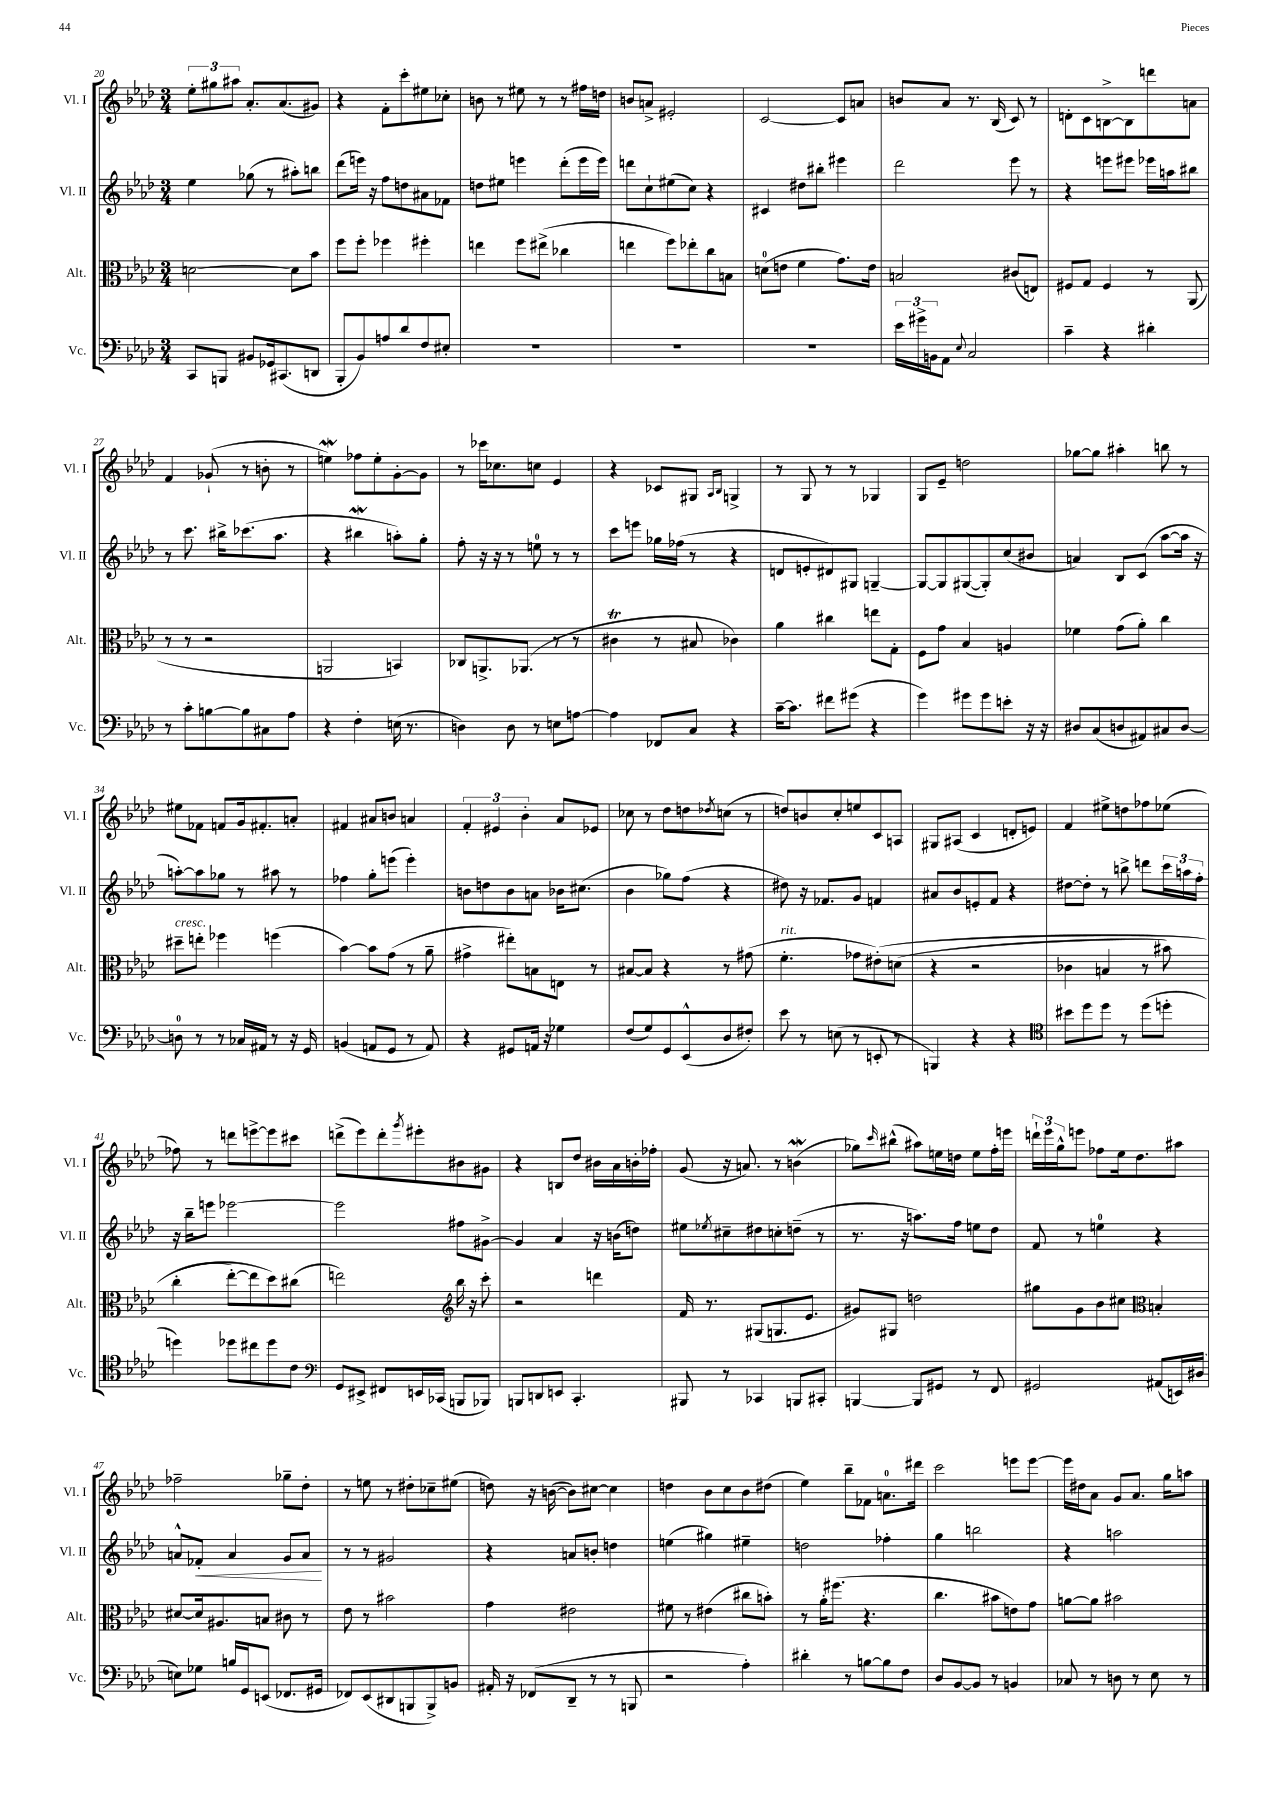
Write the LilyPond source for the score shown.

<<
\new StaffGroup <<
\new Staff = "s0" \with { instrumentName = "Vl. I" shortInstrumentName = "Vl. I" } {
    \clef treble \key aes \major \numericTimeSignature \time 3/4
    \tuplet 3/2 { ees''8-. gis''8 ais''8 } aes'8.-. aes'8.( gis'8) |
    r4 f'8-. c'''8-. eis''8 ces''8-. |
    b'8 r8 eis''8 r8 r8 fis''16 d''16 |
    b'8 a'8-> eis'2-. |
    c'2~ c'8 a'8 |
    b'8 aes'8 r8. bes16( c'8) r8 |
    d'8-. c'8 b8~-> b8 d'''8 a'8 |
    f'4 ges'8-!( r8 b'8-. r8 |
    e''4\mordent) fes''8 e''8-. g'8~-. g'8 |
    r8 ces'''16 ces''8. c''8 ees'4 |
    r4 ces'8 gis8 \grace { aes16 bes16 } g4-> |
    r8 g8 r8 r8 ges4 |
    g8 ees'8-- d''2 |
    ges''8~ ges''8 ais''4-. b''8 r8 |
    eis''8 fes'8 f'8 g'16 fis'8.-. a'8-. |
    fis'4 ais'8 b'8 a'4 |
    \tuplet 3/2 { f'4-. eis'4 bes'4-. } aes'8 ees'8 |
    ces''8 r8 des''8 d''8 \acciaccatura { des''8 } c''8( r8 |
    d''8) b'8 c''8-. e''8 c'8 a8 |
    gis8 ais8( c'4 d'8-. e'8) |
    f'4 eis''8-> d''8 fes''8 ees''8( |
    fes''8) r8 d'''8 e'''8~-> e'''8 cis'''8 |
    d'''8->( ees'''8) d'''8-. \acciaccatura { g'''8 } eis'''8-. bis'8 gis'8 |
    r4 b8 des''8 bis'16 aes'16 b'16-. fes''16-. |
    g'8( r16 a'8.) r8 b'4\mordent( |
    ges''8) \grace { c'''16 } bis''8-^( ais''8) e''16 d''16 e''8 f''16-. e'''16 |
    \tuplet 3/2 { d'''16-! ees'''16 g''16-^ } e'''8 fes''8 ees''16 des''8. ais''8 |
    fes''2-- ges''8-- des''8-. |
    r8 e''8 r8 dis''8-. ces''8-- eis''8( |
    d''8) r16 b'16~( b'8) cis''8~ cis''4 |
    d''4 bes'8 c''8 bes'8 dis''8( |
    ees''4) bes''8-- fes'8 a'8.-0 dis'''16 |
    c'''2 e'''8 e'''8~ |
    e'''16 dis''16 aes'8 g'8 aes'8. g''16 a''8 \bar "|." |
}
\new Staff = "s1" \with { instrumentName = "Vl. II" shortInstrumentName = "Vl. II" } {
    \clef treble \key aes \major \numericTimeSignature \time 3/4
    ees''4 ges''8( r8 ais''8-.) b''8 |
    des'''8( e'''16) r16 f''8 d''8 ais'8 fes'8 |
    d''8 eis''8 e'''4 des'''8-.( e'''16 e'''16) |
    d'''8 c''8-! eis''8( c''8) r4 |
    cis'4 dis''8 bis''8-. eis'''4 |
    des'''2 ees'''8 r8 |
    r4 e'''8 eis'''8 ees'''16 a''16 bis''8 |
    r8 c'''8. bis''16-> ces'''8.( aes''8. |
    r4 bis''4\mordent a''8-.) g''8-. |
    f''8-. r16 r16 r8 e''8-0 r8 r8 |
    c'''8 e'''8 ges''16 fes''16( r8 r4 |
    d'8 e'8-. dis'8) gis8 g4~-- |
    g8~ g8 gis8~( gis8-.) c''8( bis'8 |
    a'4) bes8 c'8( aes''8~ aes''16 r16 |
    a''8~-.) a''8 ges''8 r8 ais''8 r8 |
    fes''4 g''8-. e'''8( e'''4-.) |
    b'8 d''8 b'8 a'8 bes'16 cis''8.( |
    bes'4 ges''8) f''8( r4 |
    dis''8) r16 fes'8. g'8 f'4 |
    ais'8 bes'8 e'8-. f'8 r4 |
    dis''8~ dis''8-. r8 b''8-> d'''8 \tuplet 3/2 { c'''16 a''16 f''16-. } |
    r16 bes''16-- e'''8 ees'''2~ |
    ees'''2 fis''8 gis'8~-> |
    gis'4 aes'4 r16 b'16( d''8) |
    eis''8 \acciaccatura { ees''8 } cis''8-- dis''8 c''8-. d''8--( r8 |
    r8. r16 a''8.) f''16 e''8 des''8 |
    f'8 r8 e''4-0 r4 |
    a'8-^ fes'8-.\< a'4 g'8 a'8\! |
    r8 r8 gis'2 |
    r4 a'8 b'8-. d''4 |
    e''4( gis''4) eis''4-- |
    d''2 fes''4-. |
    g''4 b''2 |
    r4 a''2 \bar "|." |
}
\new Staff = "s2" \with { instrumentName = "Alt." shortInstrumentName = "Alt." } {
    \clef alto \key aes \major \numericTimeSignature \time 3/4
    d'2~ d'8 bes'8 |
    f''8 f''8-. fes''4 fis''4-. |
    e''4 f''8 eis''8->( ces''4 |
    e''4 f''8) ees''8-. c''8 b8 |
    d'8-0( e'8 f'4 g'8.) e'16 |
    b2 cis'8( e8) |
    fis8 g8 fis4 r8 aes,8( |
    r8 r8 r2 |
    a,2 b,4) |
    ces8 a,8.-> aes,8.( r8 r8 |
    cis'4\trill r8 bis8 ces'4) |
    aes'4 cis''4 e''8 g8-. |
    f8 g'8 bes4 a4 |
    fes'4 g'8( aes'8-.) c''4 |
    dis''8--^\markup { \italic "cresc." } e''8-. fes''4 f''4( |
    bes'4~) bes'8 g'8( r8 aes'8-- |
    gis'4-> eis''8-.) b8 e8 r8 |
    bis8~ bis8 r4 r8 gis'8( |
    f'4.-.^\markup { \italic "rit." } ges'8 eis'8-.)\( d'8( |
    r4 r2 |
    ces'4 b4 r8 bis'8) |
    c''4-.( ees''8~-.\) ees''8 des''8) cis''8( |
    e''2) \clef treble bes''16 r16 c'''8-. |
    r2 d'''4 |
    f'16 r8. gis8( g8. ees'8. |
    gis'8) gis8 d''2 |
    gis''8 g'8 bes'8 cis''8 \clef alto b4-. |
    dis'8~ dis'16 ais8. b8 cis'8 r8 |
    ees'8 r8 bis'2 |
    g'4 eis'2 |
    fis'8 r8 eis'4( cis''8 b'8-.) |
    r8 aes'16-. fis''8.( r4. |
    c''4. bis'8 e'8) g'8 |
    a'8~ a'8 bis'2 \bar "|." |
}
\new Staff = "s3" \with { instrumentName = "Vc." shortInstrumentName = "Vc." } {
    \clef bass \key aes \major \numericTimeSignature \time 3/4
    c,8 b,,8 bis,8 ges,16 cis,8.( d,8 |
    bes,,8-. bes,8) a8 des'8 f8 eis8-. |
    R2. |
    R2. |
    R2. |
    \tuplet 3/2 { ees'16 gis'16-> b,16 } aes,8 \appoggiatura { ees8 } c2 |
    c'4-- r4 dis'4-. |
    r8 c'8-. b8~ b8 cis8 aes8 |
    r4 f4-. e16( r8. |
    d4) d8 r8 e8 a8~ |
    a4 fes,8 c8 r4 |
    c'16~-- c'8. fis'8 gis'8( r4 |
    g'4) gis'8 gis'8 e'8-. r16 r16 |
    dis8 c8( d8 ais,8) cis8 d8~ |
    d8-0 r8 r8 ces16 ais,16 r8 r16 g,16 |
    b,4( a,8 g,8 r8 a,8) |
    r4 gis,8 a,16 r16 ges4 |
    f8( g8) g,8 ees,8-^( des8 fis8-.) |
    ees'8 r8 e8( r8 e,8-. r8 |
    b,,4) r4 r4 |
    \clef tenor bis'8 des''8 des''8 r8 des''8( d''8-. |
    d''4) des''8 cis''8 des''8 c'8 |
    \clef bass g,8 eis,8-> fis,8 e,16 ces,16( b,,8 bes,,8) |
    b,,8 d,8 e,8 c,4.-. |
    bis,,8 r8 ces,4 b,,8 cis,8-. |
    b,,4~ b,,8 gis,8 r8 f,8 |
    gis,2 ais,8( e,16) dis16( |
    e8) ges8 b16 g,16 e,8( fes,8. gis,16 |
    fes,8) ees,8( dis,8 b,,8 b,,8->) b,8 |
    ais,16-. r16 fes,8( des,8-- r8 r8 b,,8 |
    r2 aes4-.) |
    dis'4-. r8 b8~ b8 f8 |
    des8 bes,8~ bes,8 r8 b,4 |
    ces8 r8 d8 r8 ees8 r8 \bar "|." |
}
>>
>>
\layout { \context { \Score currentBarNumber = #20 } }
